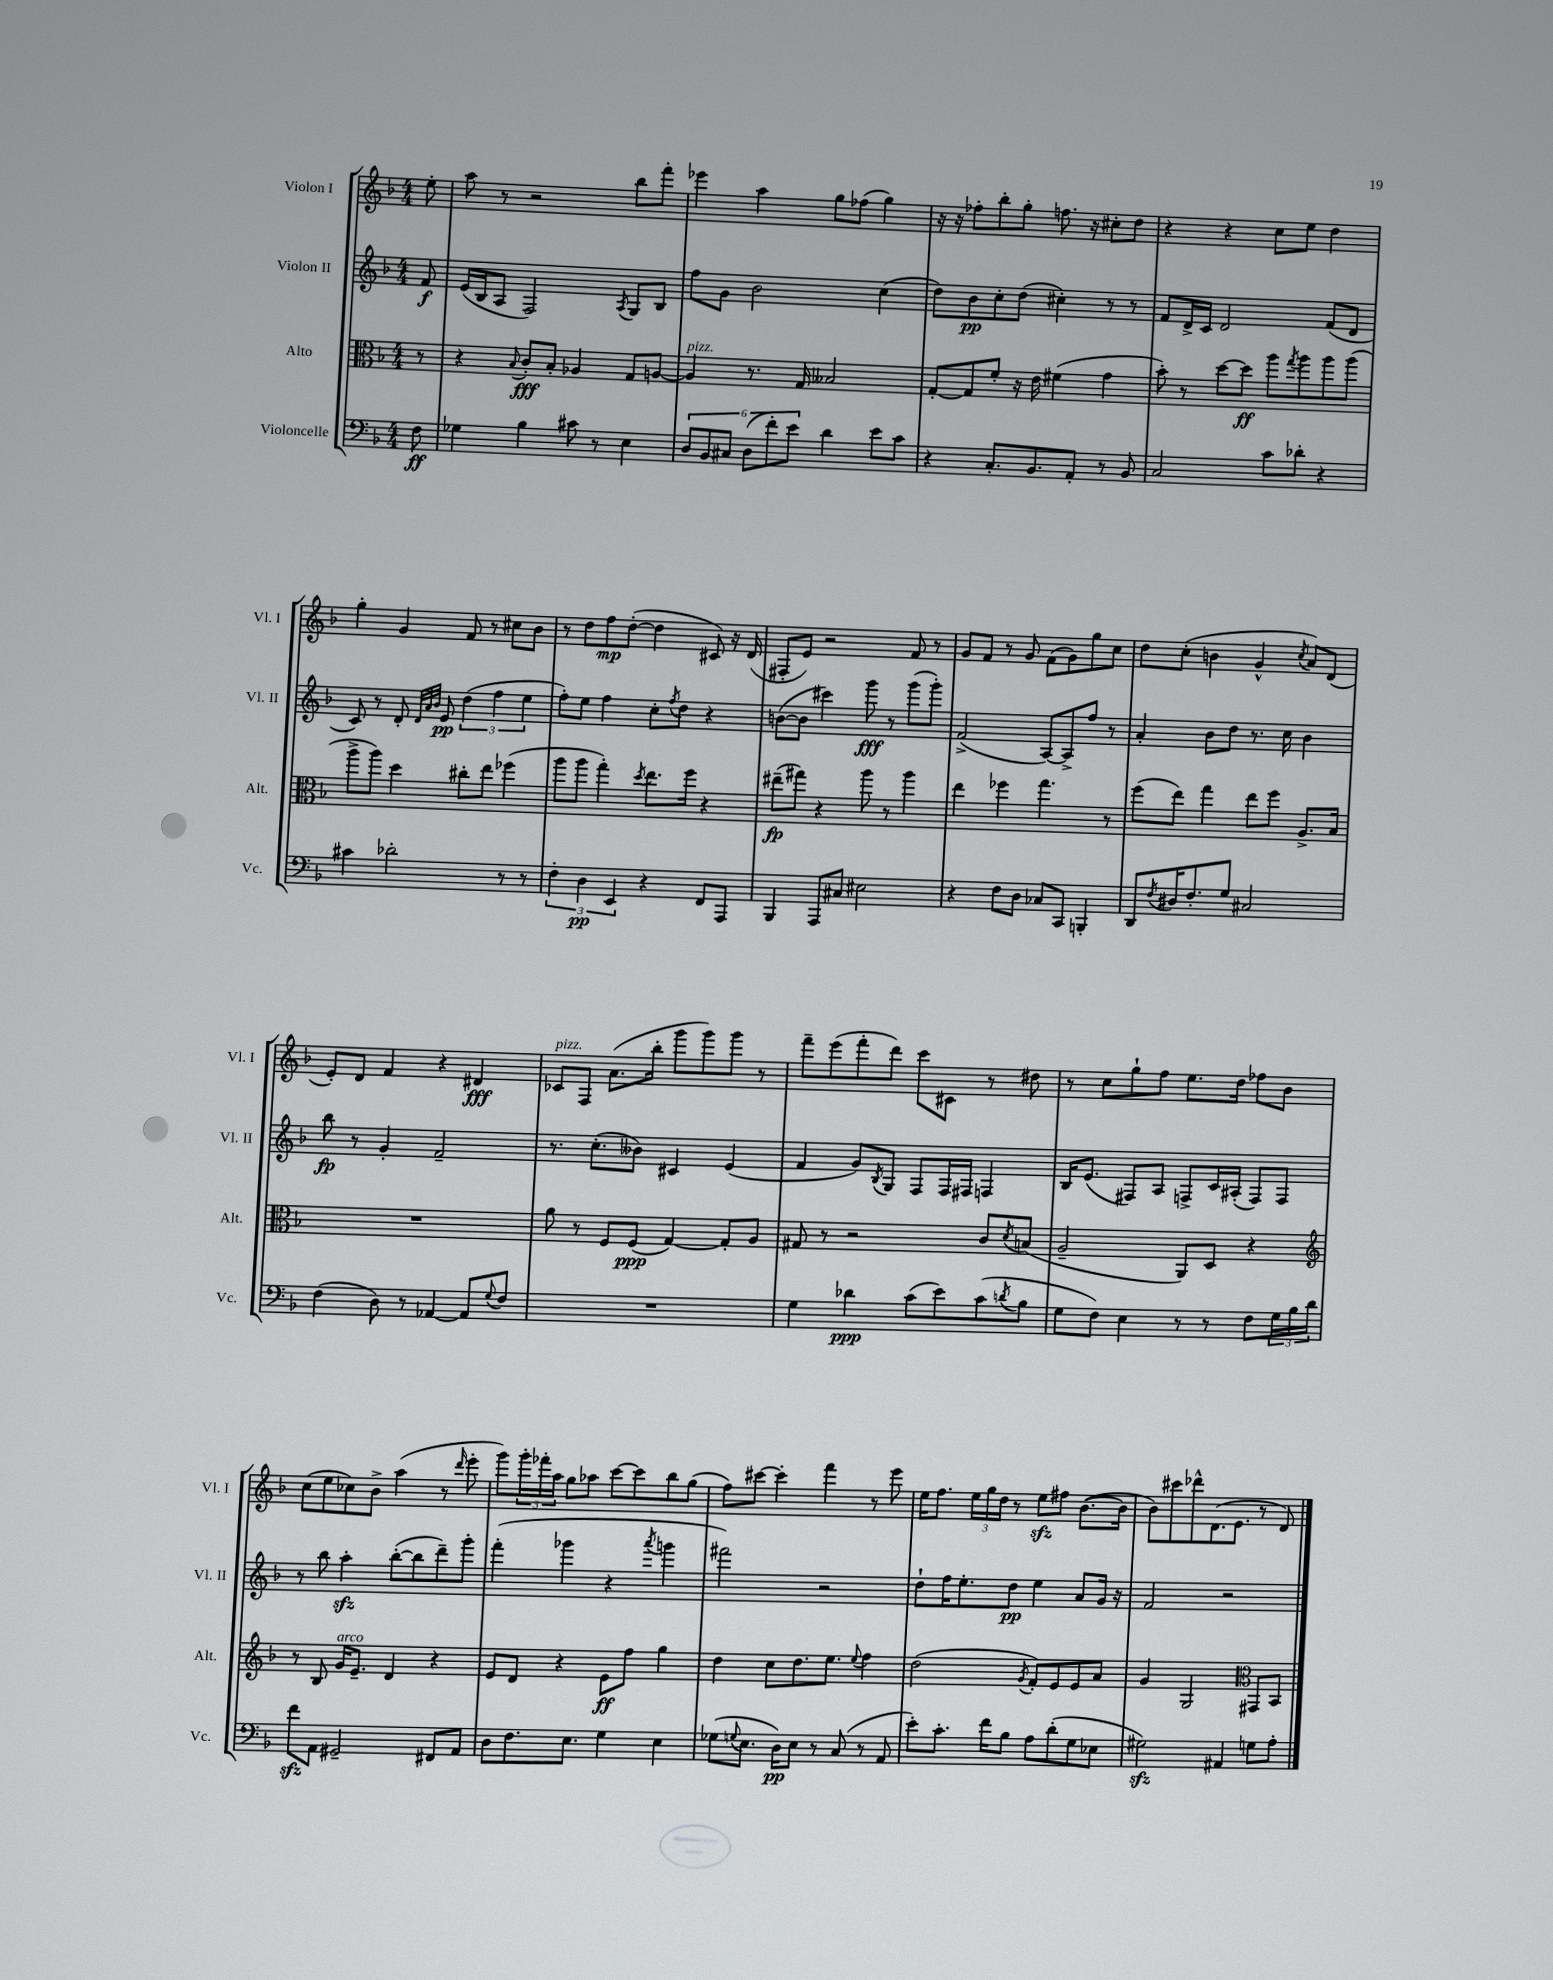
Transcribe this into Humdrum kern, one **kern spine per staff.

**kern	**dynam	**kern	**dynam	**kern	**dynam	**kern	**dynam
*part4	*part4	*part3	*part3	*part2	*part2	*part1	*part1
*staff4	*staff4	*staff3	*staff3	*staff2	*staff2	*staff1	*staff1
*I"Violoncelle	*	*I"Alto	*	*I"Violon II	*	*I"Violon I	*
*I'Vc.	*	*I'Alt.	*	*I'Vl. II	*	*I'Vl. I	*
*clefF4	*	*clefC3	*	*clefG2	*	*clefG2	*
*k[b-]	*	*k[b-]	*	*k[b-]	*	*k[b-]	*
*M4/4	*	*M4/4	*	*M4/4	*	*M4/4	*
=	=	=	=	=	=	=	=
8F\	ff	8r	.	8f/	f	8ee'\	.
=1	=1	=1	=1	=1	=1	=1	=1
4G-X\	.	4r	.	(16e/LL	.	8aa\	.
.	.	.	.	16B-/J	.	.	.
.	.	.	.	8A/J	.	8r	.
.	.	8qqB-/	.	.	.	.	.
4B-\	.	8c'/L	fff	2F/)	.	2r	.
.	.	8B-'/J	.	.	.	.	.
8c#X\	.	4A-X/	.	.	.	.	.
8r	.	.	.	.	.	.	.
.	.	.	.	8qA/	.	.	.
4E\	.	8G/L	.	8G/L	.	8bb-\L	.
.	.	[8An/J	.	8B-/J	.	8fff'\J	.
=2	=2	=2	=2	=2	=2	=2	=2
!	!	!LO:TX:a:i:t=pizz.	!	!	!	!	!
12D/L	.	4A/]	.	8ff\L	.	4eee-X\	.
12BB-/	.	.	.	.	.	.	.
.	.	.	.	8g\J	.	.	.
12C#X/J	.	.	.	.	.	.	.
(12D\L	.	8.r	.	2b-\	.	4aa\	.
12f'\)	.	.	.	.	.	.	.
12e\J	.	.	.	.	.	.	.
.	.	16G/	.	.	.	.	.
4d\	.	2B--X/	.	.	.	8gg\L	.
.	.	.	.	.	.	(8ff-X\J	.
8e\L	.	.	.	(4cc\	.	4gg\)	.
8c\J	.	.	.	.	.	.	.
=3	=3	=3	=3	=3	=3	=3	=3
4r	.	[8G'/L	.	8dd\L)	.	16r	.
.	.	.	.	.	.	16r	.
.	.	8G/]	.	8b-\	pp	8ff-X'\L	.
8.C'/L	.	8f'/J	.	8cc'\	.	8bb-'\	.
.	.	16r	.	(8dd\J	.	8gg'\J	.
8.BB-/	.	16e\	.	.	.	.	.
.	.	(4f#X\	.	4cc#X'\)	.	8.ffn\	.
8AA'/J	.	.	.	.	.	.	.
.	.	.	.	.	.	16r	.
8r	.	4g\	.	8r	.	8cc#X'\L	.
8BB-/	.	.	.	8r	.	8dd\J	.
=4	=4	=4	=4	=4	=4	=4	=4
2C/	.	8b-'\)	.	8f/L	.	4r	.
.	.	8r	.	16d^/L	.	.	.
.	.	.	.	16c/JJ	.	.	.
.	.	[8dd\L	.	2d/	.	4r	.
.	.	8dd\J]	ff	.	.	.	.
8c\L	.	8aa\L	.	.	.	8cc\L	.
.	.	8qgg/	.	.	.	.	.
8d-X'\J	.	8aa\	.	.	.	8ee\J	.
4r	.	8aa\	.	(8f/L	.	4dd\	.
.	.	(8aa\J	.	8d/J	.	.	.
!!LO:LB:g=z
=5	=5	=5	=5	=5	=5	=5	=5
4c#X\	.	8aa^\L	.	8c/)	.	4gg'\	.
.	.	8aa\J)	.	8r	.	.	.
2d-X'\	.	4dd\	.	8d'/	.	4g/	.
.	.	.	.	32qqd/LLL	.	.	.
.	.	.	.	32qqa/	.	.	.
.	.	.	.	32qqb-/JJJ	.	.	.
.	.	.	.	8e/	pp	.	.
.	.	8cc#X'\L	.	(6dd\	.	8f/	.
.	.	8ee\J	.	.	.	8r	.
.	.	.	.	6ff\	.	.	.
8r	.	(4ff-X\	.	.	.	8cc#X\L	.
.	.	.	.	6ee\	.	.	.
8r	.	.	.	.	.	8b-\J	.
=6	=6	=6	=6	=6	=6	=6	=6
6F'\	.	8aa\L	.	8ff'\L)	.	8r	.
.	.	8aa\J	.	8ee\J	.	8dd\L	.
6D\	pp	.	.	.	.	.	.
.	.	4gg'\)	.	4ff\	.	8ff\	mp
6EE/	.	.	.	.	.	.	.
.	.	.	.	.	.	([8dd'\J	.
.	.	8qdd/	.	.	.	.	.
4r	.	8.ee\L	.	8cc'\L	.	4dd\]	.
.	.	.	.	8qff/	.	.	.
.	.	.	.	8dd\J	.	.	.
.	.	16ff\Jk	.	.	.	.	.
8FF/L	.	4r	.	4r	.	8c#X/)	.
8AAA/J	.	.	.	.	.	16r	.
.	.	.	.	.	.	(16d/	.
=7	=7	=7	=7	=7	=7	=7	=7
4BBB-/	.	(8ee#X~\L	fp	([8bn\L	.	8F#X'/L	.
.	.	8gg#X\J)	.	8b\J]	.	8e/J)	.
8AAA/L	.	4r	.	4ccc#X\)	.	2r	.
8C#X/J	.	.	.	.	.	.	.
2E#X\	.	8aa\	.	8ggg\	fff	.	.
.	.	8r	.	8r	.	.	.
.	.	4aa\	.	(8ggg\L	.	8f/	.
.	.	.	.	8ggg'\J)	.	8r	.
=8	=8	=8	=8	=8	=8	=8	=8
4r	.	4ee\	.	(2f^/	.	8g/L	.
.	.	.	.	.	.	8f/J	.
8F\L	.	4ff-X\	.	.	.	8r	.
8D\J	.	.	.	.	.	8g/	.
8C-X/L	.	4.gg\	.	[8A/L)	.	(8f\L	.
8CC/J	.	.	.	8A^/]	.	8g\)	.
4BBBn'/	.	.	.	8ff/J	.	8gg\	.
.	.	8r	.	8r	.	8cc\J	.
=9	=9	=9	=9	=9	=9	=9	=9
8DD/L	.	(8ff\L	.	4a'/	.	8dd\L	.
8qF/	.	.	.	.	.	.	.
16D#X/K	.	8ee\J)	.	.	.	(8cc'\J	.
8.F'/	.	.	.	.	.	.	.
.	.	4gg\	.	8b-\L	.	4bn\	.
8G/J	.	.	.	8dd\J	.	.	.
2C#X/	.	8ee\L	.	8.r	.	4g^^/	.
.	.	8ff\J	.	.	.	.	.
.	.	.	.	16cc\	.	.	.
.	.	.	.	.	.	8qcc/	.
.	.	8.A^/L	.	4b-\	.	8a/L)	.
.	.	.	.	.	.	(8d/J	.
.	.	16B-/Jk	.	.	.	.	.
!!LO:LB:g=z
=10	=10	=10	=10	=10	=10	=10	=10
(4F\	.	1r	.	8bb-\	fp	8e'/L)	.
.	.	.	.	8r	.	8d/J	.
8D\)	.	.	.	4g'/	.	4f/	.
8r	.	.	.	.	.	.	.
[4AA-X/	.	.	.	2f~/	.	4r	.
8AA-/L]	.	.	.	.	.	4d#X/	fff
8qqG/	.	.	.	.	.	.	.
8F/J	.	.	.	.	.	.	.
=11	=11	=11	=11	=11	=11	=11	=11
!	!	!	!	!	!	!LO:TX:a:i:t=pizz.	!
1r	.	8a\	.	8.r	.	8c-X/L	.
.	.	8r	.	.	.	8F/J	.
.	.	.	.	(8.cc'\L	.	.	.
.	.	8F/L	.	.	.	(8.a\L	.
.	.	(8F/J	ppp	8b--X\J)	.	.	.
.	.	.	.	.	.	16bb-'\Jk	.
.	.	[4G/)	.	4c#X/	.	8ggg\L	.
.	.	.	.	.	.	8ggg\)	.
.	.	8G'/L]	.	(4e/	.	8ggg\J	.
.	.	8A/J	.	.	.	8r	.
=12	=12	=12	=12	=12	=12	=12	=12
4G\	.	8G#X/	.	4f/	.	8fff~\L	.
.	.	8r	.	.	.	(8eee\	.
4d-X\	ppp	2r	.	8g/L)	.	8fff'\	.
.	.	.	.	8qB-/	.	.	.
.	.	.	.	8G/J	.	8ddd\J)	.
(8c\L	.	.	.	8F/L	.	8ccc\L	.
8e\)	.	.	.	16F/L	.	8c#X\J	.
.	.	.	.	16F#X/JJ	.	.	.
(8c\	.	8c/L	.	4Fn/	.	8r	.
8qdn/	.	8qd/	.	.	.	.	.
8B-\J	.	(8Bn/J	.	.	.	8dd#X\	.
=13	=13	=13	=13	=13	=13	=13	=13
8G\L	.	2A~/	.	16B-/KL	.	8r	.
.	.	.	.	(8.e/J	.	.	.
8F\J)	.	.	.	.	.	8cc\L	.
4E\	.	.	.	8F#X/L)	.	8gg`\	.
.	.	.	.	8A/J	.	8ff\J	.
8r	.	8AA/L)	.	8Fn^/L	.	8.ee\L	.
8r	.	8D/J	.	16c/L	.	.	.
.	.	.	.	(16A#X'/JJ	.	16dd\Jk	.
8F\L	.	4r	.	8F/L)	.	8ff-X\L	.
24G\L	.	.	.	8F/J	.	8b-\J	.
24B-\	.	.	.	.	.	.	.
24d\JJ	.	.	.	.	.	.	.
!!LO:LB:g=z
=14	=14	=14	=14	=14	=14	=14	=14
*	*	*clefG2	*	*	*	*	*
8fzz\L	.	8r	.	8r	.	(8cc\L	.
8AA\J	.	8B-/	.	8bb-\	.	8ee\	.
!	!	!LO:TX:a:i:t=arco	!	!	!	!	!
2GG#X~/	.	16g/KL	.	4aazz'\	.	8cc-X\)	.
.	.	8.e~/J	.	.	.	.	.
.	.	.	.	.	.	8b-^\J	.
.	.	4d/	.	([8bb-'\L	.	(4aa\	.
.	.	.	.	8bb-\]	.	.	.
8FF#X/L	.	4r	.	8ddd~\)	.	8r	.
.	.	.	.	.	.	16qqddd/	.
8AA/J	.	.	.	8ggg'\J	.	8eee'\	.
=15	=15	=15	=15	=15	=15	=15	=15
8D\L	.	8e/L	.	(4fff'\	.	8ggg\L)	.
8.F\	.	8d/J	.	.	.	24ggg'\L	.
.	.	.	.	.	.	24fff-X'\	.
.	.	.	.	.	.	24aa\JJ	.
.	.	4r	.	4ggg-X\	.	8gg\L	.
8.E\J	.	.	.	.	.	.	.
.	.	.	.	.	.	8aa-X\J	.
4G\	.	8e\L	ff	4r	.	[8ccc\L	.
.	.	8ff\J	.	.	.	8ccc\]	.
.	.	.	.	8qaaa/	.	.	.
4E\	.	4gg\	.	4gggn\	.	8bb-\	.
.	.	.	.	.	.	(8gg\J	.
=16	=16	=16	=16	=16	=16	=16	=16
(8G-X\L	.	4dd\	.	2fff#X\)	.	8ff\L)	.
8qqGn/	.	.	.	.	.	.	.
8.E\J	.	.	.	.	.	[8ccc#X\J	.
.	.	8cc\L	.	.	.	4ccc#'\]	.
16D\KL)	pp	.	.	.	.	.	.
8E\J	.	8.dd\	.	.	.	.	.
8r	.	.	.	2r	.	4fff\	.
.	.	8.ee\J	.	.	.	.	.
(8C/	.	.	.	.	.	.	.
.	.	8qqee/	.	.	.	.	.
8r	.	4ff\	.	.	.	8r	.
8AA/	.	.	.	.	.	8eee\	.
=17	=17	=17	=17	=17	=17	=17	=17
8e'\L)	.	(2dd\	.	8dd`\L	.	16ee\KL	.
.	.	.	.	.	.	8.ff\J	.
8.c'\J	.	.	.	16ff\K	.	.	.
.	.	.	.	8.ee'\	.	.	.
.	.	.	.	.	.	24ee\LL	.
.	.	.	.	.	.	24gg\	.
16f\KL	.	.	.	.	.	.	.
.	.	.	.	.	.	24dd\JJ	.
8B-\J	.	.	.	8dd\J	pp	8r	.
.	.	8qg/	.	.	.	.	.
8A\L	.	8f'/L)	.	4ee\	.	8eezz\L	.
(8d'\	.	8e/	.	.	.	8ff#X\J	.
8G\	.	8e/	.	8a/L	.	([8.b-\L	.
8E-X\J	.	8a/J	.	16g/Jk	.	.	.
.	.	.	.	16r	.	16b-\Jk]	.
=18	=18	=18	=18	=18	=18	=18	=18
2G#Xzz\)	.	4g/	.	2f/	.	8b-\L)	.
.	.	.	.	.	.	8ccc#X\	.
.	.	2G/	.	.	.	8ddd-X^^\	.
.	.	.	.	.	.	(8.d\	.
4AA#X/	.	.	.	2r	.	.	.
.	.	.	.	.	.	8.e\J	.
*	*	*clefC3	*	*	*	*	*
8Gn\L	.	8GG#X/L	.	.	.	8r	.
8A'\J	.	8BB-/J	.	.	.	8d/)	.
==	==	==	==	==	==	==	==
*-	*-	*-	*-	*-	*-	*-	*-
